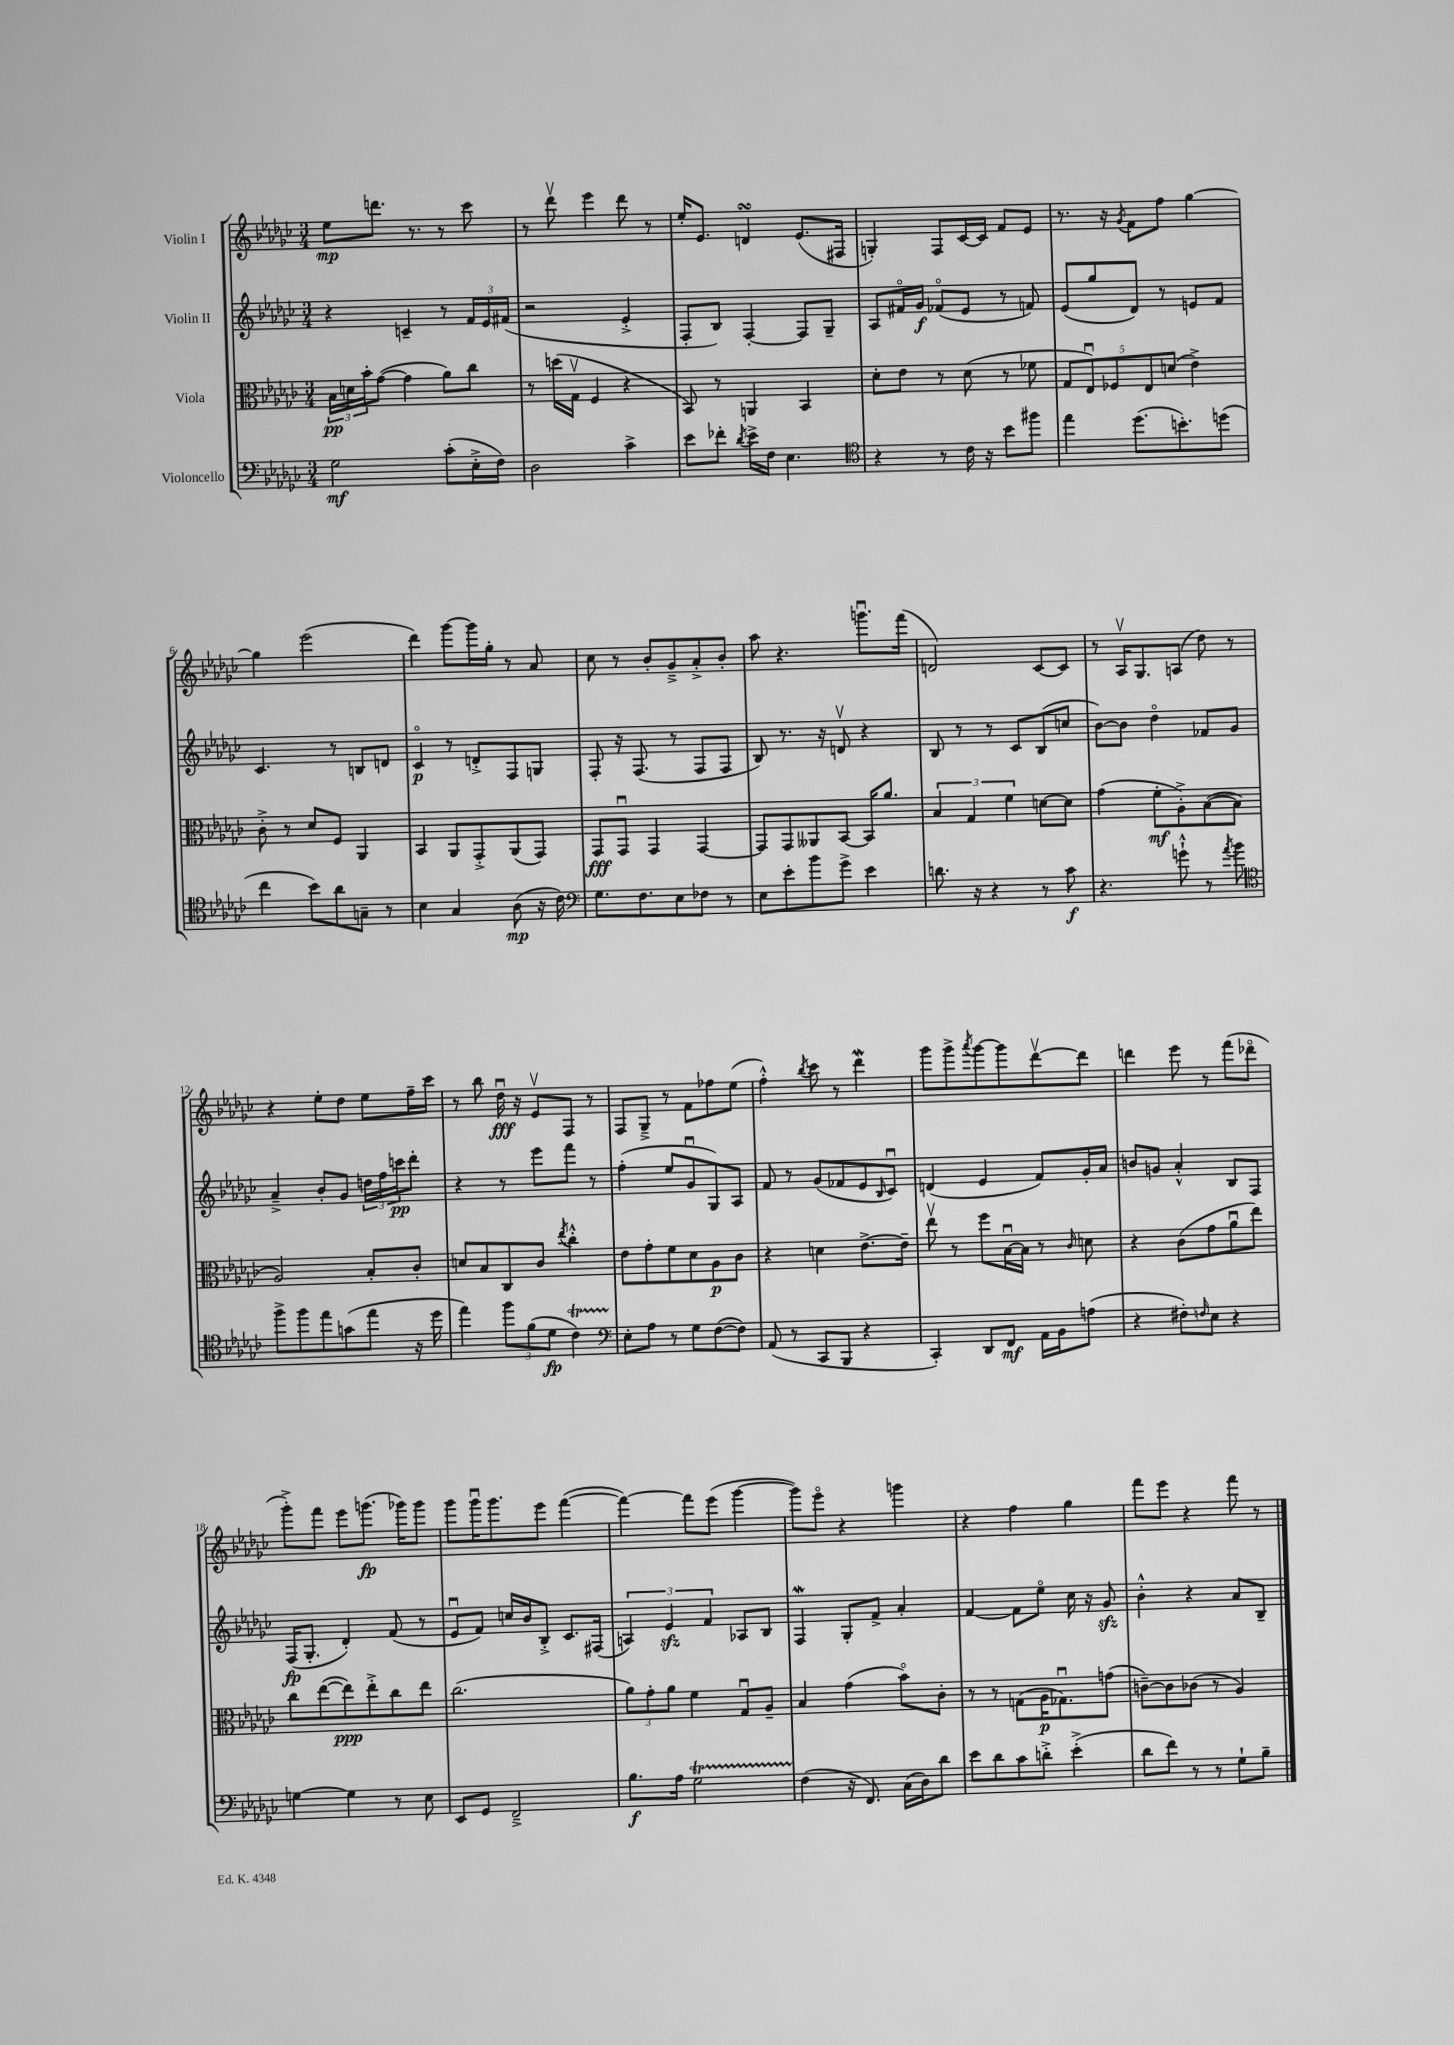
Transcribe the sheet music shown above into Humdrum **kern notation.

**kern	**dynam	**kern	**dynam	**kern	**dynam	**kern	**dynam
*part4	*part4	*part3	*part3	*part2	*part2	*part1	*part1
*staff4	*staff4	*staff3	*staff3	*staff2	*staff2	*staff1	*staff1
*I"Violoncello	*	*I"Viola	*	*I"Violin II	*	*I"Violin I	*
*clefF4	*	*clefC3	*	*clefG2	*	*clefG2	*
*k[b-e-a-d-g-c-]	*	*k[b-e-a-d-g-c-]	*	*k[b-e-a-d-g-c-]	*	*k[b-e-a-d-g-c-]	*
*M3/4	*	*M3/4	*	*M3/4	*	*M3/4	*
=1	=1	=1	=1	=1	=1	=1	=1
2G-\	mf	24B-\LL	pp	4r	.	8ee-\L	mp
.	.	24dn\	.	.	.	.	.
.	.	24b-'\J	.	.	.	.	.
.	.	([8g-\J	.	.	.	8.dddn\J	.
.	.	4g-\]	.	4cn~/	.	.	.
.	.	.	.	.	.	8.r	.
(8c-'\L	.	8a-\L)	.	8r	.	8r	.
16E-'^\L	.	8cc-\J	.	24f/LL	.	8ccc-\	.
.	.	.	.	24e-/	.	.	.
16F\JJ)	.	.	.	.	.	.	.
.	.	.	.	(24f#X/JJ	.	.	.
=2	=2	=2	=2	=2	=2	=2	=2
2D-\	.	8r	.	2r	.	8r	.
.	.	(16ddn\LL	.	.	.	8ddd-v\	.
.	.	16G-v\JJ	.	.	.	.	.
.	.	4F/	.	.	.	4eee-\	.
4c-^\	.	4r	.	4e-'^/	.	8ddd-\	.
.	.	.	.	.	.	8r	.
=3	=3	=3	=3	=3	=3	=3	=3
8e-\L	.	8BB-/)	.	8F'/L	.	16ee-'/KL	.
.	.	.	.	.	.	8.e-/J	.
8f-X'\J	.	8r	.	8B-/J)	.	.	.
8qd-/	.	.	.	.	.	.	.
16e-^\LL	.	4AAn/	.	[4F'/	.	4dnsSsS/	.
16F\JJ	.	.	.	.	.	.	.
4.E-\	.	.	.	.	.	.	.
.	.	4BB-/	.	8F/L]	.	(8.e-/L	.
.	.	.	.	8G-~/J	.	.	.
.	.	.	.	.	.	16F#X/Jk	.
=4	=4	=4	=4	=4	=4	=4	=4
*clefC4	*	*	*	*	*	*	*
4r	.	8d-'\L	.	8A-/L	.	4Gn'/)	.
.	.	8e-\J	.	16f#X/L	.	.	.
.	.	.	.	16g-/JJ	f	.	.
8r	.	8r	.	(8f-X/L	.	8F/L	.
16c-\	.	(8d-\	.	8e-/J	.	[16c-/L	.
16r	.	.	.	.	.	16c-/JJ]	.
8b-\L	.	8r	.	8r	.	8f/L	.
8ff#X\J	.	8f-X\	.	8fn/)	.	8e-/J	.
=5	=5	=5	=5	=5	=5	=5	=5
4ee-\	.	10G-/L	.	(8e-/L	.	8.r	.
.	.	10E-u/)	.	.	.	.	.
.	.	.	.	8gg-/	.	.	.
.	.	.	.	.	.	16r	.
.	.	10F-X/	.	.	.	.	.
.	.	.	.	.	.	8qg-/	.
(8.dd-\L	.	.	.	8d-/J)	.	8f\L	.
.	.	10E-/	.	.	.	.	.
.	.	.	.	8r	.	8ff\J	.
.	.	(10dn/J	.	.	.	.	.
8.bn'\)	.	.	.	.	.	.	.
.	.	4e-^\)	.	8en/L	.	[4gg-\	.
(8ddn\J	.	.	.	8f/J	.	.	.
!!LO:LB:g=z
=6	=6	=6	=6	=6	=6	=6	=6
4cc-\	.	8c-'^\	.	4.c-/	.	4gg-\]	.
.	.	8r	.	.	.	.	.
8b-\L)	.	8d-/L	.	.	.	(2eee-\	.
8a-\	.	8F/J	.	8r	.	.	.
8Gn~\J	.	4AA-/	.	8Bn/L	.	.	.
8r	.	.	.	8dn/J	.	.	.
=7	=7	=7	=7	=7	=7	=7	=7
4B-\	.	4BB-/	.	4c-/	p	4ddd-\)	.
4G-/	.	8AA-/L	.	8r	.	[8ggg-\L	.
.	.	8GG-'^/	.	8dn'^/L	.	16ggg-\L]	.
.	.	.	.	.	.	16gg-'\JJ	.
(8A-\	mp	(8AA-/	.	8F/	.	8r	.
16r	.	8GG-/J)	.	8Gn/J	.	8a-/	.
16c-\)	.	.	.	.	.	.	.
=8	=8	=8	=8	=8	=8	=8	=8
*clefF4	*	*	*	*	*	*	*
8.G-\L	.	8GG-/L	fff	8F'/	.	8cc-\	.
.	.	8GG-u/J	.	16r	.	8r	.
8.F\	.	.	.	(8.F/	.	.	.
.	.	4GG-/	.	.	.	8b-'/L	.
8E-\	.	.	.	8r	.	8g-~^/	.
8F-X\J	.	[4GG-/	.	8F/L	.	8a-'^/	.
8r	.	.	.	8F/J	.	8b-'/J	.
=9	=9	=9	=9	=9	=9	=9	=9
8E-\L	.	8GG-/L]	.	8B-/)	.	8aa-\	.
8e-'\	.	8GG-/	.	8.r	.	4.r	.
8b-\	.	8AA--X/	.	.	.	.	.
.	.	.	.	16r	.	.	.
8g-^\J	.	[8BB-/J	.	8dnv/	.	.	.
4e-\	.	16BB-/KL]	.	4r	.	8.gggnu\L	.
.	.	8.a-/J	.	.	.	.	.
.	.	.	.	.	.	(16fff\Jk	.
=10	=10	=10	=10	=10	=10	=10	=10
8.dn\	.	6B-/	.	8B-/	.	2dn/)	.
.	.	.	.	8r	.	.	.
.	.	6G-/	.	.	.	.	.
16r	.	.	.	.	.	.	.
4r	.	.	.	8r	.	.	.
.	.	6f\	.	.	.	.	.
.	.	.	.	8c-/L	.	.	.
8r	.	[8dn\L	.	(8B-/	.	[8c-/L	.
8c-\	f	8d\J]	.	8ccn/J	.	8c-/J]	.
=11	=11	=11	=11	=11	=11	=11	=11
4.r	.	(4g-\	.	[8b-\L)	.	8r	.
.	.	.	.	8b-\J]	.	16A-v/KL	.
.	.	.	.	.	.	8.G-/	.
.	.	8f'\L	mf	4dd-\	.	.	.
8gn`^^\	.	8A-'^\)	.	.	.	(8An/J	.
8r	.	([8B-\	.	8f-X/L	.	8dd-\)	.
8qa-/	.	.	.	.	.	.	.
8b-\	.	8B-\J]	.	8g-/J	.	8r	.
!!LO:LB:g=z
=12	=12	=12	=12	=12	=12	=12	=12
*clefC4	*	*	*	*	*	*	*
8ff^\L	.	2A-/)	.	4a-~^/	.	4r	.
8ff\	.	.	.	.	.	.	.
8ee-\	.	.	.	8b-'/L	.	8ee-'\L	.
(8gn\	.	.	.	8g-/J	.	8dd-\J	.
8ee-\J	.	8B-'/L	.	24ddn\LL	.	8ee-\L	.
.	.	.	.	24ff\	.	.	.
.	.	.	.	24cccn\J	pp	.	.
16r	.	8c-'/J	.	8ddd-'\J	.	16ff~\L	.
16dd-\	.	.	.	.	.	16ccc-\JJ	.
=13	=13	=13	=13	=13	=13	=13	=13
4ee-\)	.	8dn/L	.	4r	.	8r	.
.	.	8B-/	.	.	.	8bb-\	.
12ff\L	.	8C-/	.	8r	.	16dd-u\	fff
.	.	.	.	.	.	16r	.
(12f\	.	.	.	.	.	.	.
.	.	8c-/J	.	8eee-\L	.	8e-v/L	.
12d-\J	fp	.	.	.	.	.	.
.	.	8qee-/	.	.	.	.	.
4c-T\)	.	4cc-'^^\	.	8fff\J	.	8F/J	.
.	.	.	.	8r	.	8r	.
=14	=14	=14	=14	=14	=14	=14	=14
*clefF4	*	*	*	*	*	*	*
8E-'\L	.	8e-\L	.	(4ff'\	.	8F/L	.
8A-\J	.	8g-'\	.	.	.	8G-~^/J	.
8r	.	8f\	.	8ee-/L	.	8r	.
8G-\L	.	8d-\	.	8g-u/	.	8f\L	.
([8F\	.	8A-\	p	8G-/)	.	8ff-X\	.
8F\J])	.	8c-\J	.	8A-/J	.	(8ee-\J	.
=15	=15	=15	=15	=15	=15	=15	=15
(8AA-/	.	4r	.	8f/	.	4ff'^^\)	.
8r	.	.	.	8r	.	.	.
.	.	.	.	.	.	8qbb-/	.
8CC-/L	.	4dn\	.	(8g-/L	.	8ccc-\	.
8BBB-/J	.	.	.	8f-X/	.	8r	.
4r	.	[8.e-^\L	.	8e-/	.	4ddd-W\	.
.	.	.	.	16qqB-/	.	.	.
.	.	.	.	8c-u/J)	.	.	.
.	.	16e-~\Jk]	.	.	.	.	.
=16	=16	=16	=16	=16	=16	=16	=16
4CC-'/)	.	8ee-v\	.	(4dn/	.	8ggg-\L	.
.	.	8r	.	.	.	8ggg-^\	.
.	.	.	.	.	.	8qaaa-/	.
8DD-/L	.	8ff\L	.	4e-/	.	[8ggg-\	.
8FF/J	mf	[16B-u\L	.	.	.	8ggg-\]	.
.	.	16B-\JJ]	.	.	.	.	.
16AA-\LL	.	8r	.	8f/L)	.	[8ddd-v\	.
16BB-\J	.	.	.	.	.	.	.
.	.	16qqc-/	.	.	.	.	.
(8An\J	.	8dn\	.	16g-'/L	.	8ddd-\J]	.
.	.	.	.	16a-/JJ	.	.	.
=17	=17	=17	=17	=17	=17	=17	=17
4r	.	4r	.	8bn/L	.	4dddn\	.
.	.	.	.	8gn/J	.	.	.
8F#X'\L)	.	(8c-\L	.	4a-'^^/	.	8eee-\	.
16qqFn/	.	.	.	.	.	.	.
8E-\J	.	8g-\	.	.	.	8r	.
4r	.	8a-u\	.	8B-/L	.	(8fff\L	.
.	.	8ee-\J)	.	8F/J	.	8ddd-X\J	.
!!LO:LB:g=z
=18	=18	=18	=18	=18	=18	=18	=18
[4Gn\	.	8cc-\L	.	(16F/KL	fp	8ggg-'^\L)	.
.	.	.	.	8.G-'/J	.	.	.
.	.	([8ee-\	.	.	.	8fff\J	.
4G\]	.	8ee-\])	ppp	4d-'/)	.	8eee-\L	.
.	.	8ee-'^\	.	.	.	(8.gggn\J	fp
8r	.	8cc-\	.	(8f/	.	.	.
.	.	.	.	.	.	16ggg-X\KL)	.
8E-\	.	8ee-\J	.	8r	.	8ggg-\J	.
=19	=19	=19	=19	=19	=19	=19	=19
8EE-/L	.	(2.cc-\	.	8e-u/L	.	8ggg-\L	.
8GG-/J	.	.	.	8f/J)	.	16ggg-u\K	.
.	.	.	.	.	.	8.ggg-\	.
2FF~^/	.	.	.	16ccn/LL	.	.	.
.	.	.	.	16b-/J	.	.	.
.	.	.	.	8B-'^/J	.	8eee-\J	.
.	.	.	.	8.c-/L	.	([4fff\	.
.	.	.	.	(16F#X/Jk	.	.	.
=20	=20	=20	=20	=20	=20	=20	=20
8.B-\L	f	12a-\L)	.	6An/)	.	4fff\_)	.
.	.	12g-'\	.	.	.	.	.
.	.	12a-\J	.	6e-zz/	.	.	.
16A-\Jk	.	.	.	.	.	.	.
2G-T\	.	4f\	.	.	.	8fff\L]	.
.	.	.	.	6f/	.	.	.
.	.	.	.	.	.	(8eee-\J	.
.	.	8G-u/L	.	8A-X/L	.	[4ggg-\	.
.	.	8A-~/J	.	8B-/J	.	.	.
=21	=21	=21	=21	=21	=21	=21	=21
(4F\	.	4B-/	.	4FW/	.	8ggg-\L])	.
.	.	.	.	.	.	8eee-\J	.
16r	.	(4g-\	.	8G-'/L	.	4r	.
8.FF/)	.	.	.	.	.	.	.
.	.	.	.	8f^/J	.	.	.
(16C-\LL	.	8b-\L)	.	4a-'/	.	4gggn\	.
16D-\J)	.	.	.	.	.	.	.
8d-\J	.	8c-'\J	.	.	.	.	.
=22	=22	=22	=22	=22	=22	=22	=22
8e-\L	.	8r	.	[4f/	.	4r	.
8d-\	.	8r	.	.	.	.	.
8c-\	.	(8Gn\L	.	8f\L]	.	4ff\	.
8dn'^\J	.	16A-\K	p	8ee-\J	.	.	.
.	.	8.G-Xu\)	.	.	.	.	.
(4e-'^\	.	.	.	16cc-\	.	4gg-\	.
.	.	.	.	16r	.	.	.
.	.	(8gn\J	.	8g-zz/	.	.	.
=23	=23	=23	=23	=23	=23	=23	=23
8d-\L	.	[8cn~\L)	.	4b-'^^\	.	8fff\L	.
8f\J)	.	8c\]	.	.	.	8eee-\J	.
8r	.	(8c-X\J	.	4r	.	4r	.
8r	.	8r	.	.	.	.	.
8G-`\L	.	4A-/)	.	8a-/L	.	8fff\	.
8B-~\J	.	.	.	8B-~/J	.	8r	.
==	==	==	==	==	==	==	==
*-	*-	*-	*-	*-	*-	*-	*-
